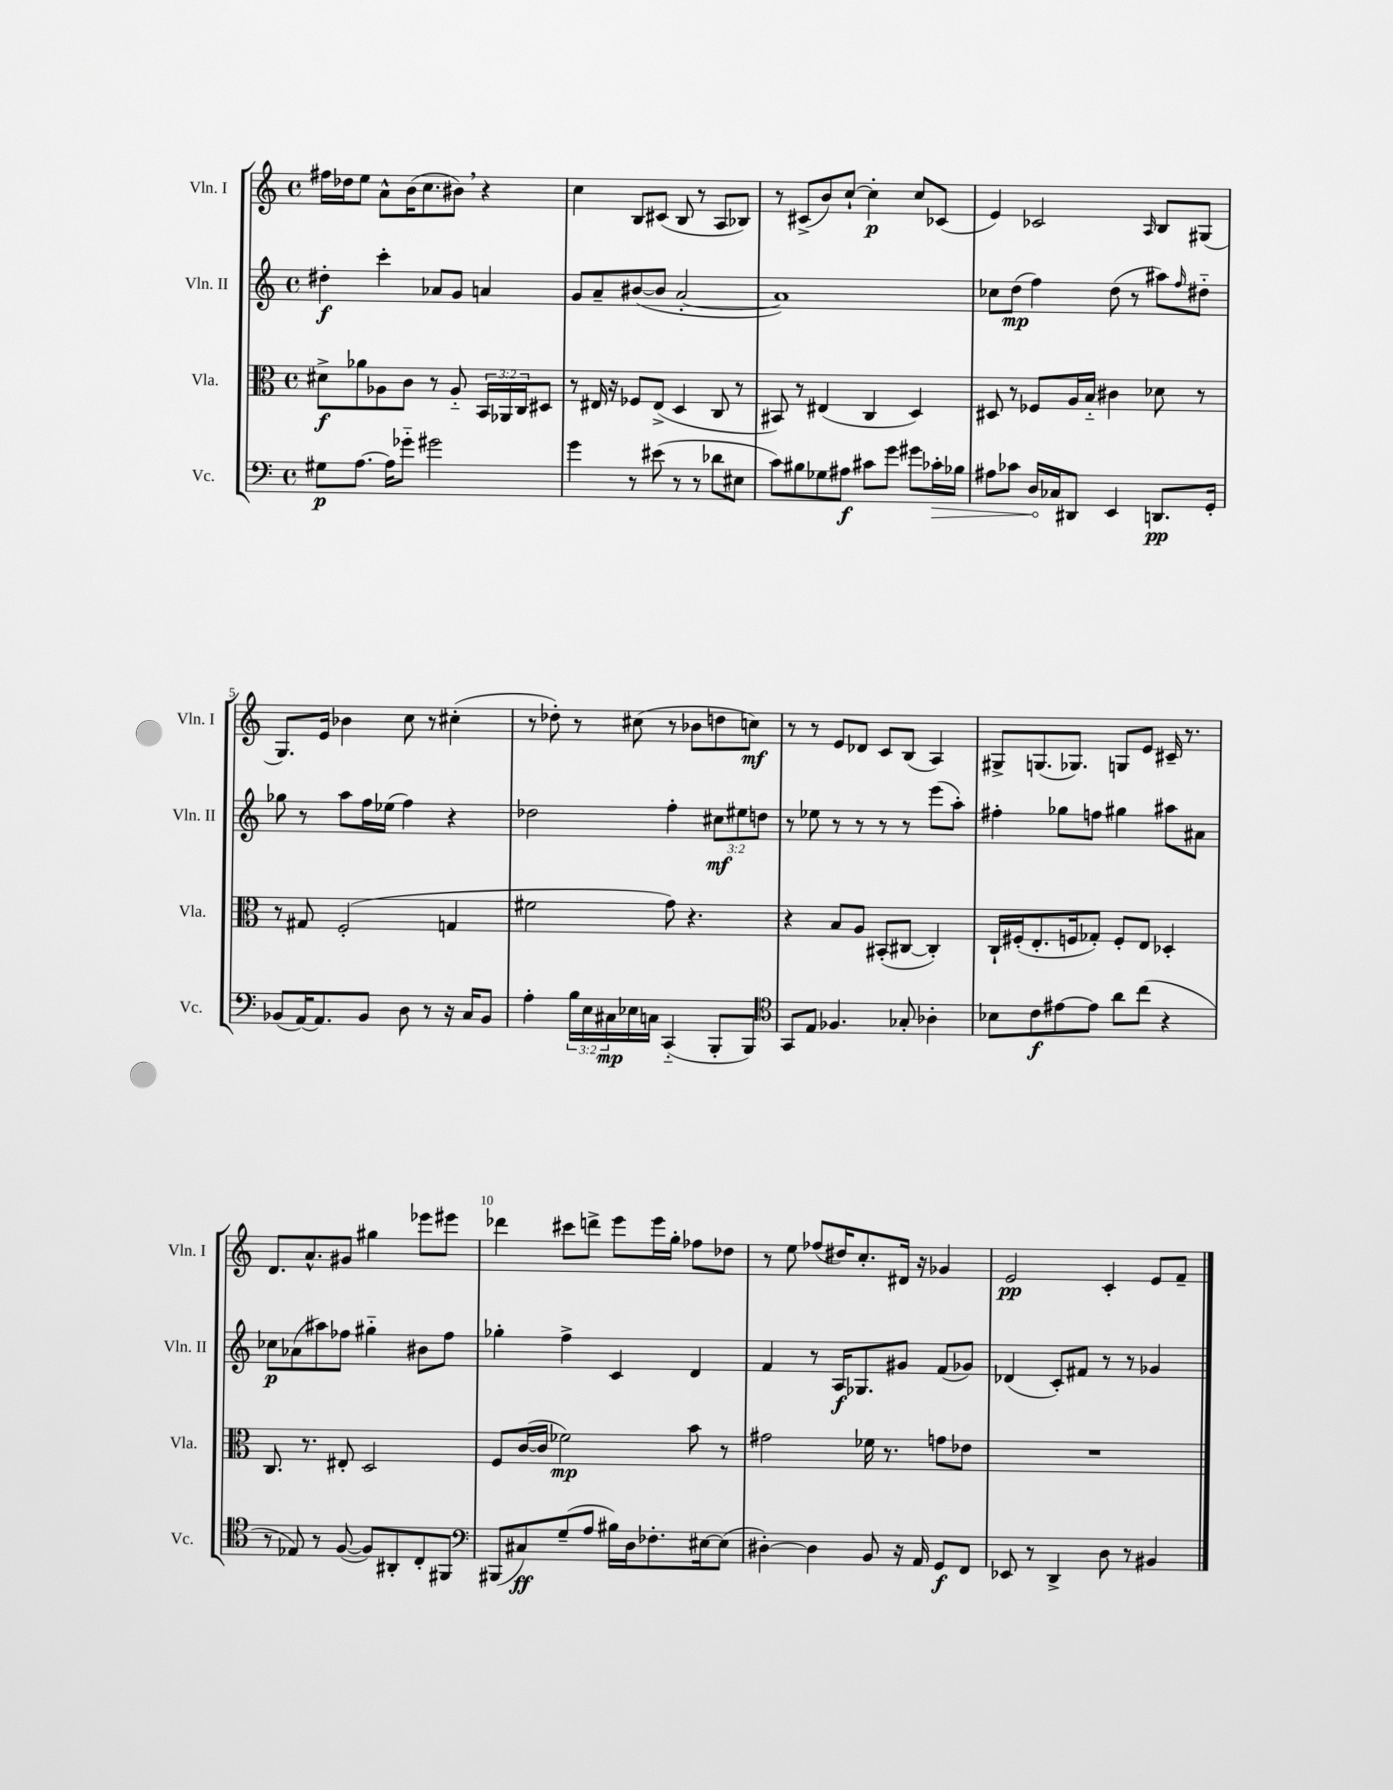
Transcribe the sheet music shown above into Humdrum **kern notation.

**kern	**dynam	**kern	**dynam	**kern	**dynam	**kern	**dynam
*part4	*part4	*part3	*part3	*part2	*part2	*part1	*part1
*staff4	*staff4	*staff3	*staff3	*staff2	*staff2	*staff1	*staff1
*I"Vc.	*	*I"Vla.	*	*I"Vln. II	*	*I"Vln. I	*
*I'Vc.	*	*I'Vla.	*	*I'Vln. II	*	*I'Vln. I	*
*clefF4	*	*clefC3	*	*clefG2	*	*clefG2	*
*k[]	*	*k[]	*	*k[]	*	*k[]	*
*M4/4	*	*M4/4	*	*M4/4	*	*M4/4	*
*met(c)	*	*met(c)	*	*met(c)	*	*met(c)	*
=1	=1	=1	=1	=1	=1	=1	=1
8G#X\L	p	8d#X^\L	f	4dd#X'\	f	16ff#X\LL	.
.	.	.	.	.	.	16dd-X\J	.
[8.A\J	.	8a-X\	.	.	.	8ee\J	.
.	.	8A-X\	.	4ccc'\	.	8a^^\L	.
16A\KL]	.	.	.	.	.	.	.
8g-X\J	.	8c\J	.	.	.	(16b\K	.
.	.	.	.	.	.	8.cc\	.
2g#X\	.	8r	.	8a-X/L	.	.	.
.	.	8A-/	.	8g/J	.	8b#X,\J)	.
.	.	24BB/LL	.	4an/	.	4r	.
.	.	24AA-X/	.	.	.	.	.
.	.	24C/J	.	.	.	.	.
.	.	8D#X/J	.	.	.	.	.
=2	=2	=2	=2	=2	=2	=2	=2
4g\	.	8r	.	8g/L	.	4cc\	.
.	.	16E#X/	.	8a~/	.	.	.
.	.	16r	.	.	.	.	.
8r	.	8F-X/L	.	([8b#X/	.	8B/L	.
(8e#X\	.	(8E#^/J	.	8b#/J]	.	(8c#X/J	.
8r	.	4D/	.	[2a'/	.	8B/	.
8r	.	.	.	.	.	8r	.
8d-X\L	.	8C/	.	.	.	8A/L	.
8E#X\J	.	8r	.	.	.	8B-X/J)	.
=3	=3	=3	=3	=3	=3	=3	=3
8c\L)	.	8BB#X/)	.	1a])	.	8r	.
8B#X\	.	8r	.	.	.	(8c#X^/L	.
8G-X\	.	(4E#X/	.	.	.	8b/)	.
8A#X\J	f	.	.	.	.	[8cc`/J	.
8c#X\L	.	4C/	.	.	.	4cc'\]	p
8g\J	.	.	.	.	.	.	.
8g#X\L	.	4D/)	.	.	.	8cc/L	.
!	!LO:HP:b	!	!	!	!	!	!
16c-X'\L	>	.	.	.	.	(8c-X/J	.
16B-X\JJ	.	.	.	.	.	.	.
=4	=4	=4	=4	=4	=4	=4	=4
8A#X\L	.	8D#X/	.	8cc-X\L	.	4e/)	.
8c-X\J	.	8r	.	(8dd\J	mp	.	.
16D/LL	.	8F-X/L	.	4ff\)	.	2c-X/	.
16C-X/J	]	.	.	.	.	.	.
8DD#X/J	.	16A/L	.	.	.	.	.
.	.	16B/JJ	.	.	.	.	.
4EE/	.	4c#X\	.	(8dd\	.	.	.
.	.	.	.	8r	.	.	.
.	.	.	.	.	.	16qqA/	.
8.DDn/L	pp	8d-X\	.	8aa#X\L)	.	8B/L	.
.	.	.	.	16qqff/	.	.	.
.	.	8r	.	8dd#X\J	.	(8G#X/J	.
16GG'/Jk	.	.	.	.	.	.	.
!!LO:LB:g=z
=5	=5	=5	=5	=5	=5	=5	=5
(8BB-X/L	.	8r	.	8gg-X\	.	8.G/L)	.
[16AA/K)	.	8G#X/	.	8r	.	.	.
8.AA/]	.	.	.	.	.	16e/Jk	.
.	.	(2F'/	.	8aa\L	.	4b-X\	.
8BB-/J	.	.	.	16ff\L	.	.	.
.	.	.	.	(16ee-X\JJ	.	.	.
8D\	.	.	.	4ff\)	.	8cc\	.
8r	.	.	.	.	.	8r	.
16r	.	4Gn/	.	4r	.	(4cc#X'\	.
16C/KL	.	.	.	.	.	.	.
8BB-/J	.	.	.	.	.	.	.
=6	=6	=6	=6	=6	=6	=6	=6
4A'\	.	2f#X\	.	2dd-X\	.	8r	.
.	.	.	.	.	.	8dd-X'\)	.
24B\LL	.	.	.	.	.	8r	.
24E\	.	.	.	.	.	.	.
24C#X\	mp	.	.	.	.	.	.
16E-X\	.	.	.	.	.	(8cc#X\	.
16Cn\JJ	.	.	.	.	.	.	.
(4CC/	.	8g\)	.	4ff'\	.	8r	.
.	.	4.r	.	.	.	8b-X\L	.
8BBB'/L	.	.	.	12cc#X\L	mf	8ddn\	.
.	.	.	.	12ee#X\	.	.	.
8BBB/J)	.	.	.	.	.	8ccn\J)	mf
.	.	.	.	12ddn\J	.	.	.
=7	=7	=7	=7	=7	=7	=7	=7
*clefC4	*	*	*	*	*	*	*
8GG/L	.	4r	.	8r	.	8r	.
8E/J	.	.	.	8ee-X\	.	8r	.
4.F-X/	.	8B/L	.	8r	.	8e/L	.
.	.	8A/J	.	8r	.	8d-X/J	.
.	.	(8BB#X'/L	.	8r	.	8c/L	.
8G-X'/	.	[8C#X/J	.	8r	.	(8B/J	.
4A-X'\	.	4C#'/])	.	(8eee\L	.	4A/)	.
.	.	.	.	8aa'\J)	.	.	.
=8	=8	=8	=8	=8	=8	=8	=8
8B-X\L	.	16C`/LL	.	4ff#X'\	.	8G#X^/L	.
.	.	(16F#X'/J	.	.	.	.	.
8c\	f	8.E'/	.	.	.	(8.Gn/	.
[8e#X\	.	.	.	8gg-X\L	.	.	.
.	.	16Fn/k	.	.	.	8.G-X/J)	.
8e#\J]	.	8G-X'/J)	.	8ffn\J	.	.	.
8a\L	.	8F'/L	.	4gg#X\	.	8Gn/L	.
(8cc\J	.	8E/J	.	.	.	8e/J	.
4r	.	4D-X'/	.	8aa#X\L	.	16c#X~/	.
.	.	.	.	.	.	8.r	.
.	.	.	.	8a#X\J	.	.	.
!!LO:LB:g=z
=9	=9	=9	=9	=9	=9	=9	=9
8r	.	8.C/	.	8cc-X\L	p	8.d/L	.
8E-X/)	.	.	.	(8a-X\	.	.	.
.	.	8.r	.	.	.	8.a^^/	.
8r	.	.	.	8aa#X\)	.	.	.
([8F/	.	8E#X'/	.	8ff-X\J	.	8g#X/J	.
8F/L])	.	2D/	.	4gg#X\	.	4gg#X\	.
8AA#X'/	.	.	.	.	.	.	.
8C'/	.	.	.	8b#X\L	.	8eee-X\L	.
8FF#X/J	.	.	.	8ff-\J	.	8eee#X\J	.
=10	=10	=10	=10	=10	=10	=10	=10
*clefF4	*	*	*	*	*	*	*
(8BBB#X/L	.	8F/L	.	4gg-X'\	.	4ddd-X\	.
8C#X/)	ff	([16c/L	.	.	.	.	.
.	.	16c/JJ]	.	.	.	.	.
(8G~/	.	2f-X\)	mp	4ff^\	.	8ccc#X\L	.
8A/J	.	.	.	.	.	8dddn^\J	.
16B#X\LL)	.	.	.	4c/	.	8eee\L	.
16D\J	.	.	.	.	.	.	.
8.F-X'\	.	.	.	.	.	16eee\L	.
.	.	.	.	.	.	16gg'\JJ	.
.	.	8b\	.	4d/	.	8ff-X\L	.
[16E#X\k	.	.	.	.	.	.	.
(8E#\J]	.	8r	.	.	.	8dd-X\J	.
=11	=11	=11	=11	=11	=11	=11	=11
[4D#X'\)	.	2g#X\	.	4f/	.	8r	.
.	.	.	.	.	.	8ee\	.
4D#\]	.	.	.	8r	.	(8ff-X/L	.
.	.	.	.	16A/KL	f	16dd#X/K)	.
.	.	.	.	8.G-X/	.	8.cc'/	.
8BB/	.	16f-X\	.	.	.	.	.
.	.	8.r	.	.	.	.	.
16r	.	.	.	8g#X/J	.	16d#X/Jk	.
16AA/	.	.	.	.	.	16r	.
8GG/L	f	8gn\L	.	(8f/L	.	4g-X/	.
8FF/J	.	8e-X\J	.	8g-X/J)	.	.	.
=12	=12	=12	=12	=12	=12	=12	=12
8EE-X/	.	1r	.	(4d-X/	.	2e/	pp
8r	.	.	.	.	.	.	.
4DD^/	.	.	.	8c'/L)	.	.	.
.	.	.	.	8f#X/J	.	.	.
8D\	.	.	.	8r	.	4c'/	.
8r	.	.	.	8r	.	.	.
4BB#X/	.	.	.	4g-X/	.	8e/L	.
.	.	.	.	.	.	8f~/J	.
==	==	==	==	==	==	==	==
*-	*-	*-	*-	*-	*-	*-	*-
